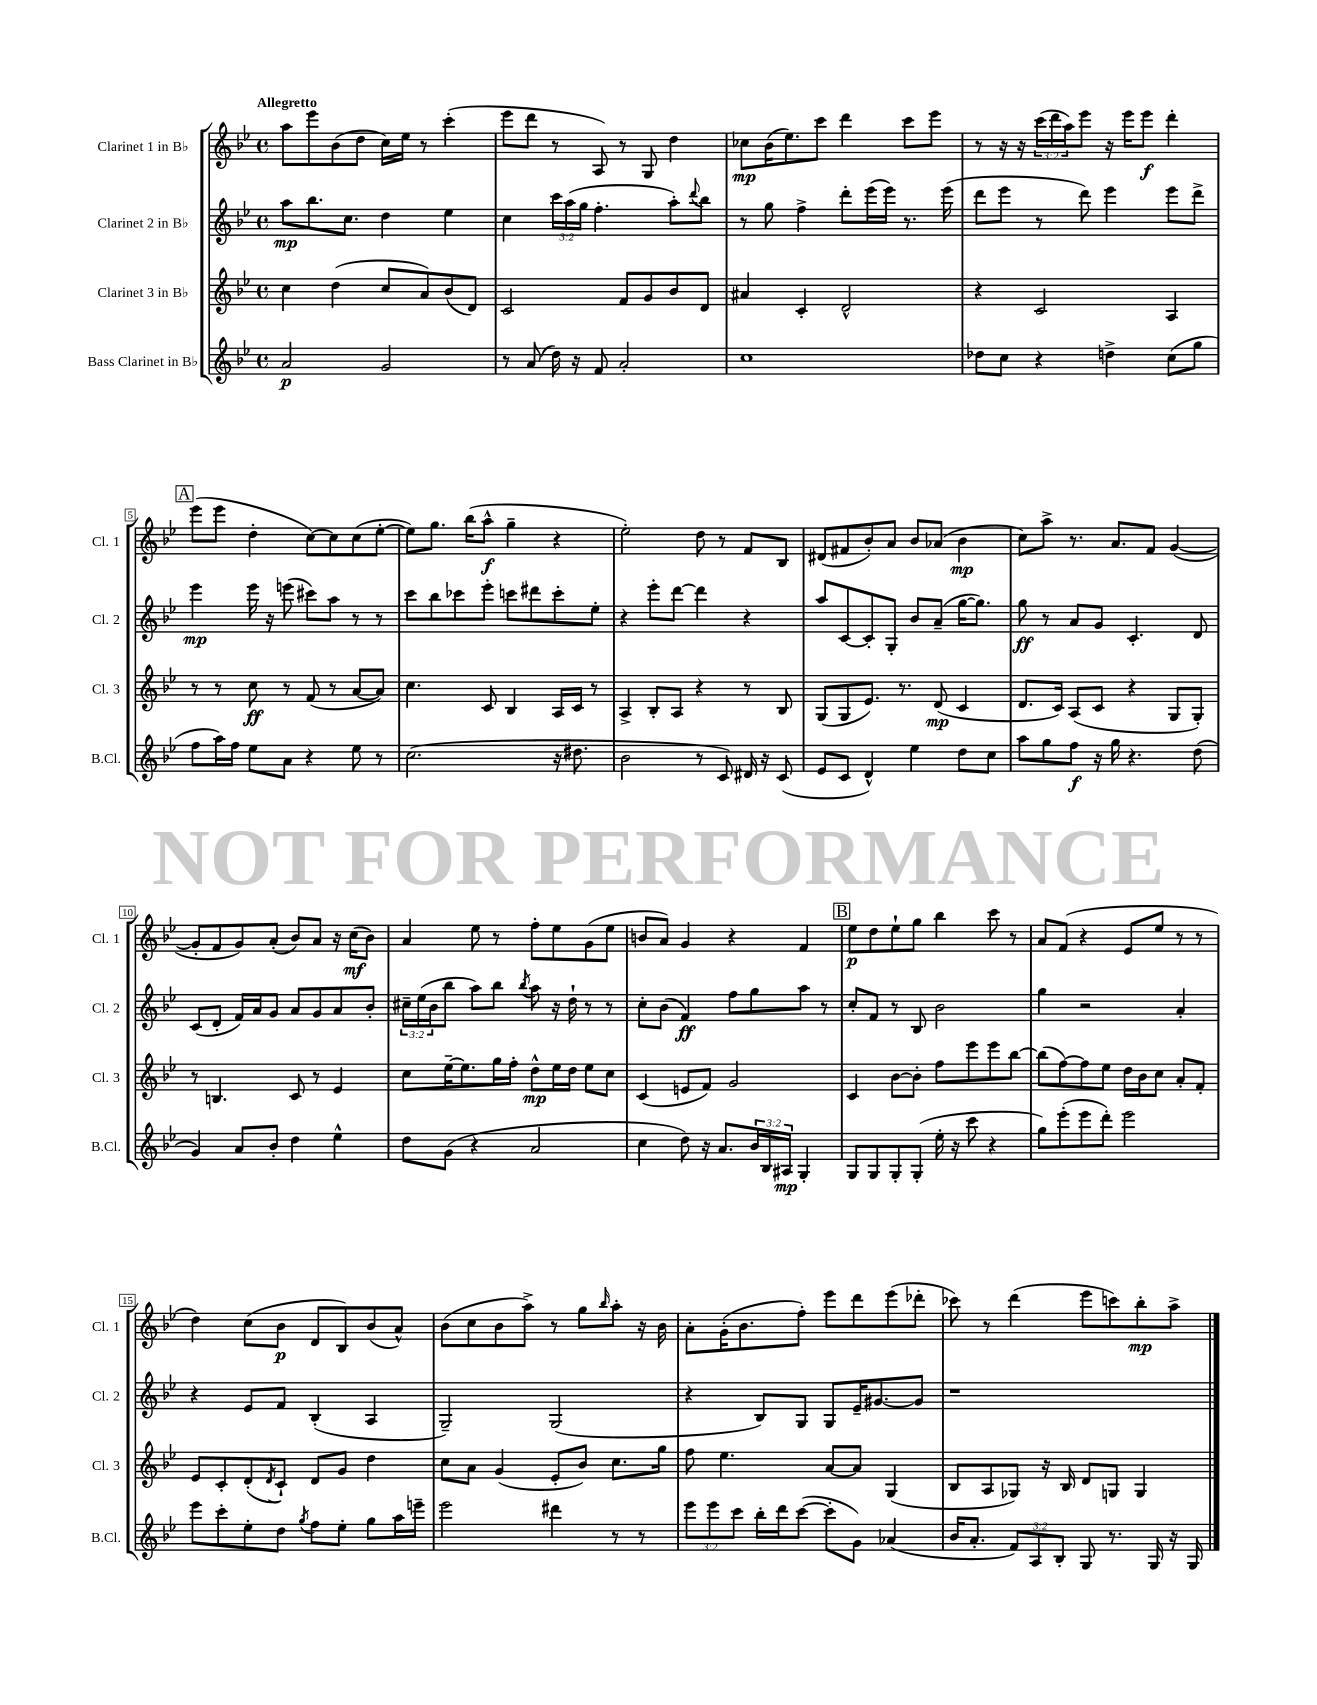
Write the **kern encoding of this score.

**kern	**kern	**kern	**kern
*staff4	*staff3	*staff2	*staff1
*clefG2	*clefG2	*clefG2	*clefG2
*k[b-e-]	*k[b-e-]	*k[b-e-]	*k[b-e-]
*M4/4	*M4/4	*M4/4	*M4/4
*met(c)	*met(c)	*met(c)	*met(c)
2a/	4cc\	8aa\L	8aa\L
.	.	8.bb-\	8eee-\
.	(4dd\	.	(8b-\
.	.	8.cc\J	.
.	.	.	8dd\J
2g/	8cc/L	4dd\	16cc\LL)
.	.	.	16ee-\JJ
.	8a/)	.	8r
.	(8b-/	4ee-\	(4ccc'\
.	8d/J)	.	.
=	=	=	=
8r	2c/	4cc\	8eee-\L
(8a/	.	.	8ddd\J
16dd\)	.	24ccc\LL	8r
.	.	(24aa\	.
16r	.	.	.
.	.	24gg\JJ	.
8f/	.	4.ff'\	8A/)
2a'/	8f/L	.	8r
.	8g/	.	8G/
.	8b-/	8aa'\L)	4dd\
.	.	8qqddd/	.
.	8d/J	8bb-\J	.
=	=	=	=
1cc	4a#/	8r	8cc-\L
.	.	8gg\	(16b-\K
.	.	.	8.ee-\)
.	4c'/	4ff^\	.
.	.	.	8ccc\J
.	2d^^/	8ddd'\L	4ddd\
.	.	(16eee-\L	.
.	.	16eee-\JJ)	.
.	.	8.r	8ccc\L
.	.	.	8eee-\J
.	.	(16eee-\	.
=	=	=	=
8dd-\L	4r	8ddd\L	8r
8cc\J	.	8eee-\J	16r
.	.	.	16r
4r	2c/	8r	(24ccc\LL
.	.	.	24ddd\
.	.	.	24aa\J)
.	.	8ddd\)	8eee-\J
4dd^\	.	4eee-\	16r
.	.	.	16eee-\LK
.	.	.	8eee-\J
(8cc\L	4A/	8eee-\L	4ddd'\
8gg\J	.	8ddd^\J	.
=	=	=	=
8ff\L	8r	4eee-\	(8eee-\L
16aa\L)	8r	.	8eee-\J
16ff\JJ	.	.	.
8ee-\L	8cc\	16eee-\	4dd'\
.	.	16r	.
8a\J	8r	(8eee\	.
4r	(8f/	8ccc#\L)	[8cc\L)
.	8r	8aa\J	8cc\]
8ee-\	[8a/L	8r	(8cc\
8r	8a/]J)	8r	[8ee-'\J
=	=	=	=
(2.cc\	4.cc\	8ccc\L	8ee-\]L)
.	.	8bb-\	8.gg\J
.	.	8ccc-\	.
.	.	.	(16bb-\LK
.	8c/	8eee-'\J	8aa^^\J
.	4B-/	8ccc\L	4gg~\
.	.	8ddd#\	.
16r	16A/LL	8ccc'\	4r
8.dd#\	16c/JJ	.	.
.	8r	8ee-'\J	.
=	=	=	=
2b-\	4A^/	4r	2ee-'\)
.	8B-'/L	8eee-'\L	.
.	8A/J	[8ddd\J	.
8r	4r	4ddd\]	8dd\
8c/)	.	.	8r
16d#/	8r	4r	8f/L
16r	.	.	.
(8c/	8B-/	.	8B-/J
=	=	=	=
8e-/L	(8G/L	8aa/L	(8d#/L
8c/J	8G/	[8c/	8f#/
4d^^/)	8.e-/J)	8c'/]	8b-'/)
.	.	8G'/J	8a/J
.	8.r	.	.
4ee-\	.	8b-/L	8b-/L
.	(8d/	(8a~/J	(8a-/J
8dd\L	4c/	[16gg\LK	4b-\
.	.	8.gg\]J)	.
8cc\J	.	.	.
=	=	=	=
8aa\L	8.d/L	8gg\	8cc\L)
8gg\	.	8r	8aa^\J
.	16c/Jk)	.	.
8ff\J	(8A/L	8a/L	8.r
16r	8c/J	8g/J	.
16gg\	.	.	8.a/L
4.r	4r	4.c'/	.
.	.	.	8f/J
.	8G/L	.	([4g/
(8dd\	8G'/J)	8d/	.
=	=	=	=
4g/)	8r	(8c/L	8g'/]L
.	4.B/	8d'/J	8f/
8a/L	.	16f/LL)	8g/)
.	.	16a/J	.
8b-'/J	.	8g/J	(8a'/J
4dd\	8c/	8a/L	8b-/L)
.	8r	8g/	8a/J
4ee-^^\	4e-/	8a/	16r
.	.	.	(16cc\LK
.	.	8b-'/J	8b-\J)
=	=	=	=
8dd\L	8cc\L	24cc#~\LL	4a/
.	.	(24ee-\	.
.	.	24b-\J	.
(8g\J	[16ee-~\K	8bb-\J	.
.	8.ee-\]	.	.
4r	.	8aa\L)	8ee-\
.	16gg\L	8bb-\J	8r
.	16ff'\JJ	.	.
.	.	8qbb-/	.
2a/	8dd^^\L	8aa\	8ff'\L
.	16ee-\L	16r	8ee-\
.	16dd\JJ	16dd`\	.
.	8ee-\L	8r	(8g\
.	8cc\J	8r	8ee-\J
=	=	=	=
4cc\	(4c/	8cc'\L	8b/L
.	.	(8b-\J	8a/J)
8dd\)	8e/L	4f/)	4g/
16r	8f/J)	.	.
8.a/L	.	.	.
.	2g/	8ff\L	4r
24b-/L	.	8gg\	.
24B-/	.	.	.
24A#/JJ	.	.	.
4G'/	.	8aa\J	4f/
.	.	8r	.
=	=	=	=
8G/L	4c/	8cc'/L	8ee-\L
8G/	.	8f/J	8dd\
8G'/	[8b-\L	8r	8ee-`\
(8G'/J	8b-'\]J	8B-/	8gg\J
16ee-'\	8ff\L	2b-\	4bb-\
16r	.	.	.
8ccc\	8eee-\	.	.
4r	8eee-\	.	8ccc\
.	[8bb-\J	.	8r
=	=	=	=
8gg\L)	(8bb-\]L	4gg\	8a/L
(8eee-'\	[8ff\)	.	(8f/J
8eee-\	8ff\]	2r	4r
8ddd'\J)	8ee-\J	.	.
2eee-\	16dd\LL	.	8e-/L
.	16b-\J	.	.
.	8cc\J	.	8ee-/J
.	8a'/L	4a'/	8r
.	8f'/J	.	8r
=	=	=	=
8eee-\L	8e-/L	4r	4dd\)
8ccc'\	8c'/	.	.
8ee-'\	(8d'/	8e-/L	(8cc\L
.	8qd/	.	.
8dd\J	8c`/J)	8f/J	8b-\J
8qgg/	.	.	.
8ff\L	8d/L	(4B-'/	8d/L
8ee-'\J	8g/J	.	8B-/)
8gg\L	4dd\	4A/	(8b-/
16aa\L	.	.	8a^^/J)
16eee~\JJ	.	.	.
=	=	=	=
2eee-\	8cc\L	2G~/)	(8b-\L
.	8a\J	.	8cc\
.	(4g/	.	8b-\
.	.	.	8aa^\J)
4ddd#\	8e-'/L	(2G/	8r
.	8b-/J)	.	8gg\L
.	.	.	16qqbb-/
8r	8.cc\L	.	8aa'\J
8r	.	.	16r
.	16gg\Jk	.	16b-\
=	=	=	=
12eee-\L	8ff\	4r	8a'\L
12eee-\	.	.	.
.	4.ee-\	.	(16g'\K
12ccc\J	.	.	.
.	.	.	8.b-\
16bb-'\LL	.	8B-/L)	.
16ddd\J	.	.	.
([8ccc\J	.	8G/J	8ff'\J)
8ccc'\]L	[8a/L	8G/L	8eee-\L
8g\J)	8a/]J	16e-~/K	8ddd\
.	.	[8.g#/	.
(4a-/	(4G/	.	(8eee-\
.	.	8g#/]J	8ddd-'\J
=	=	=	=
16b-/LK	8B-/L	1r	8ccc-\)
8.a'/J	.	.	.
.	8A/	.	8r
12f/L)	8G-/J)	.	(4ddd\
12A/	.	.	.
.	16r	.	.
12B-'/J	.	.	.
.	16B-/	.	.
8G/	8d/L	.	8eee-\L
8.r	8G/J	.	8ccc\)
.	4G/	.	8bb-'\
16G/	.	.	.
16r	.	.	8aa^\J
16G/	.	.	.
==	==	==	==
*-	*-	*-	*-
